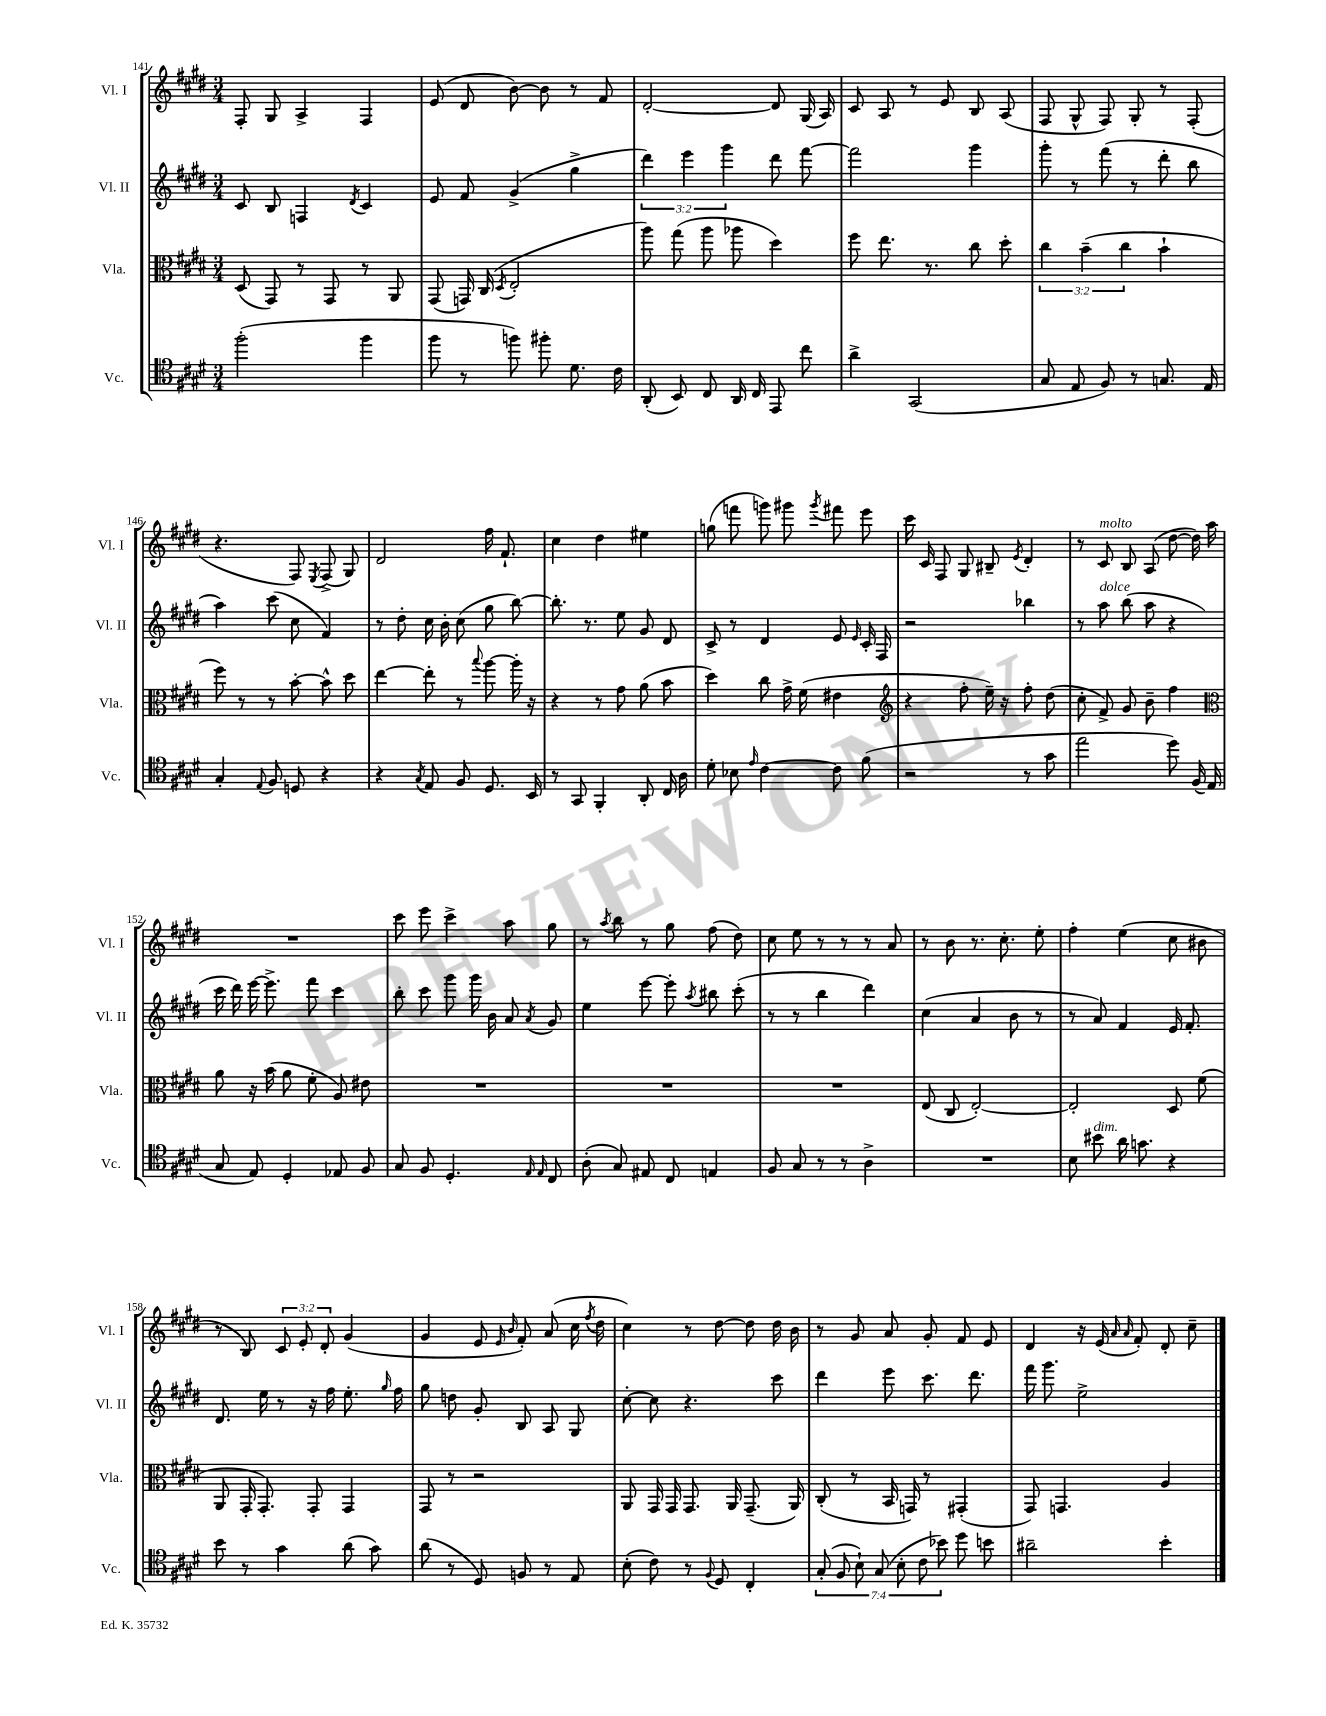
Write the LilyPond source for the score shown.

<<
\new StaffGroup <<
\new Staff = "s0" \with { instrumentName = "Vl. I" shortInstrumentName = "Vl. I" } {
    \clef treble \key e \major \numericTimeSignature \time 3/4 \override Staff.TupletNumber.text = #tuplet-number::calc-fraction-text
    \autoBeamOff fis8-. gis8 a4-> fis4 |
    e'8( dis'8 b'8~) b'8 r8 fis'8 |
    dis'2~-. dis'8 gis16( a16) |
    cis'8 a8 r8 e'8 b8 a8( |
    fis8 gis8-^ fis8) gis8-. r8 fis8-.( |
    r4. fis8) \acciaccatura { e8 } fis8->( gis8) |
    dis'2 fis''16 fis'8.-! |
    cis''4 dis''4 eis''4 |
    g''8( f'''8 g'''8) gis'''8 \acciaccatura { gis'''8 } fis'''8 e'''8 |
    cis'''16 cis'16 fis8 gis8 bis8-- \acciaccatura { e'8 } dis'4-. |
    r8 cis'8^\markup { \italic "molto" } b8 a8( dis''8~ dis''16) a''16 |
    R2. |
    cis'''8 e'''8 cis'''4-> a''8 gis''8 |
    r8 \acciaccatura { a''8 } b''8 r8 gis''8 fis''8( dis''8) |
    cis''8 e''8 r8 r8 r8 a'8 |
    r8 b'8 r8. cis''8.-. e''8-. |
    fis''4-. e''4( cis''8 bis'8 |
    r8 b8) \tuplet 3/2 { cis'8 e'8-. dis'8-. } gis'4( |
    gis'4 e'8 \grace { e'16 b'16 } fis'8-.) a'8( cis''16 \acciaccatura { fis''8 } dis''16 |
    cis''4) r8 dis''8~ dis''8 dis''16 b'16 |
    r8 gis'8 a'8 gis'8-. fis'8 e'8 |
    dis'4 r16 e'16( \grace { a'16 a'16 } fis'8-.) dis'8-. cis''8-- \bar "|." |
}
\new Staff = "s1" \with { instrumentName = "Vl. II" shortInstrumentName = "Vl. II" } {
    \clef treble \key e \major \numericTimeSignature \time 3/4 \override Staff.TupletNumber.text = #tuplet-number::calc-fraction-text
    \autoBeamOff cis'8 b8 f4 \acciaccatura { dis'8 } cis'4 |
    e'8 fis'8 gis'4->( gis''4-> |
    \tuplet 3/2 { dis'''4) e'''4 gis'''4 } dis'''8 fis'''8~ |
    fis'''2 gis'''4 |
    gis'''8-. r8 fis'''8( r8 dis'''8-. b''8 |
    a''4) cis'''8( cis''8 fis'4) |
    r8 dis''8-. cis''16 b'16-. cis''8( gis''8 b''8~) |
    b''8.-. r8. e''8 gis'8 dis'8 |
    cis'8-> r8 dis'4 e'8 \grace { e'16 } cis'16-. fis16 |
    r2 bes''4 |
    r8 a''8^\markup { \italic "dolce" } b''8( a''8 r4 |
    cis'''16 dis'''16) e'''16~ e'''8.-> fis'''8 cis'''4 |
    b''8-. cis'''8 gis'''8 gis'''16 b'16 a'8 \acciaccatura { a'8 } gis'8 |
    e''4 e'''8~ e'''8-. \acciaccatura { a''8 } bis''8 cis'''8-.( |
    r8 r8 b''4 dis'''4) |
    cis''4( a'4 b'8 r8 |
    r8 a'8) fis'4 e'16 fis'8.-. |
    dis'8. e''16 r8 r16 fis''16 e''8.-. \grace { gis''16 } fis''16 |
    gis''8 d''8 gis'8-. b8 a8 gis8 |
    cis''8~-. cis''8 r4. cis'''8 |
    dis'''4 e'''8 cis'''8. dis'''8. |
    fis'''16 gis'''8. e''2-> \bar "|." |
}
\new Staff = "s2" \with { instrumentName = "Vla." shortInstrumentName = "Vla." } {
    \clef alto \key e \major \numericTimeSignature \time 3/4 \override Staff.TupletNumber.text = #tuplet-number::calc-fraction-text
    \autoBeamOff dis8( gis,8) r8 gis,8 r8 a,8 |
    gis,8( g,16) cis16( \acciaccatura { dis8 } e2-. |
    a''8) gis''8( a''8 aes''8 dis''4) |
    fis''8 e''8. r8. cis''8 dis''8-. |
    \tuplet 3/2 { cis''4 b'4--( cis''4 } b'4-! |
    fis''8) r8 r8 b'8~-. b'8-^ dis''8 |
    e''4~ e''8-. r8 \appoggiatura { b''8 } a''8~ a''16-. r16 |
    r4 r8 gis'8 a'8( b'8 |
    dis''4) cis''8 gis'16-> fis'16( eis'4 |
    \clef treble r4 fis''8-. e''16--) r16 fis''8-. dis''8( |
    cis''8-. fis'8->) gis'8 b'8-- fis''4 |
    \clef alto a'8 r16 b'16( a'8 fis'8-. a8) eis'8 |
    R2. |
    R2. |
    R2. |
    e8( cis8 e2~-.) |
    e2-. dis8 fis'8( |
    a,8 gis,16-. gis,8.-.) gis,8-. gis,4 |
    gis,8 r8 r2 |
    a,8 gis,16 gis,16 gis,8. a,16 gis,8.--( a,16) |
    cis8-.( r8 b,16 g,16) r8 gis,4-.( |
    gis,8) g,4. a4 \bar "|." |
}
\new Staff = "s3" \with { instrumentName = "Vc." shortInstrumentName = "Vc." } {
    \clef tenor \key e \major \numericTimeSignature \time 3/4 \override Staff.TupletNumber.text = #tuplet-number::calc-fraction-text
    \autoBeamOff fis''2-.( fis''4 |
    fis''8 r8 f''8) fis''8-. dis'8. cis'16 |
    a,8-.( b,8) cis8 a,16 cis16 e,8 cis''8 |
    a'4-> gis,2( |
    gis8 e8 fis8) r8 g8. e16 |
    gis4-. \appoggiatura { e8 } fis8 d8 r4 |
    r4 \acciaccatura { gis8 } e8 fis8 dis8. b,16 |
    r8 gis,8 fis,4-. a,8-. cis16 a16 |
    dis'8-. bes8 \grace { e'16 } cis'4~ cis'8 fis'8( |
    r2 r8 gis'8 |
    e''2 dis''8) fis16( e16 |
    gis8 e8) dis4-. ees8 fis8 |
    gis8 fis8 dis4.-. \grace { e16 e16 } cis8 |
    a8-.( gis8) eis8 cis8 e4 |
    fis8 gis8 r8 r8 a4-> |
    R2. |
    b8 bis'8^\markup { \italic "dim." } a'16 g'8. r4 |
    b'8 r8 gis'4 a'8( gis'8) |
    a'8( r8 dis8) f8 r8 e8 |
    b8-.( cis'8) r8 \appoggiatura { fis8 } dis8 cis4-. |
    \tuplet 7/4 { gis8-.( fis8 b8-!) gis8( b8-. cis'8 bes'8) } dis''8 b'8 |
    ais'2-- b'4-. \bar "|." |
}
>>
>>
\layout { \context { \Score currentBarNumber = #141 } }
